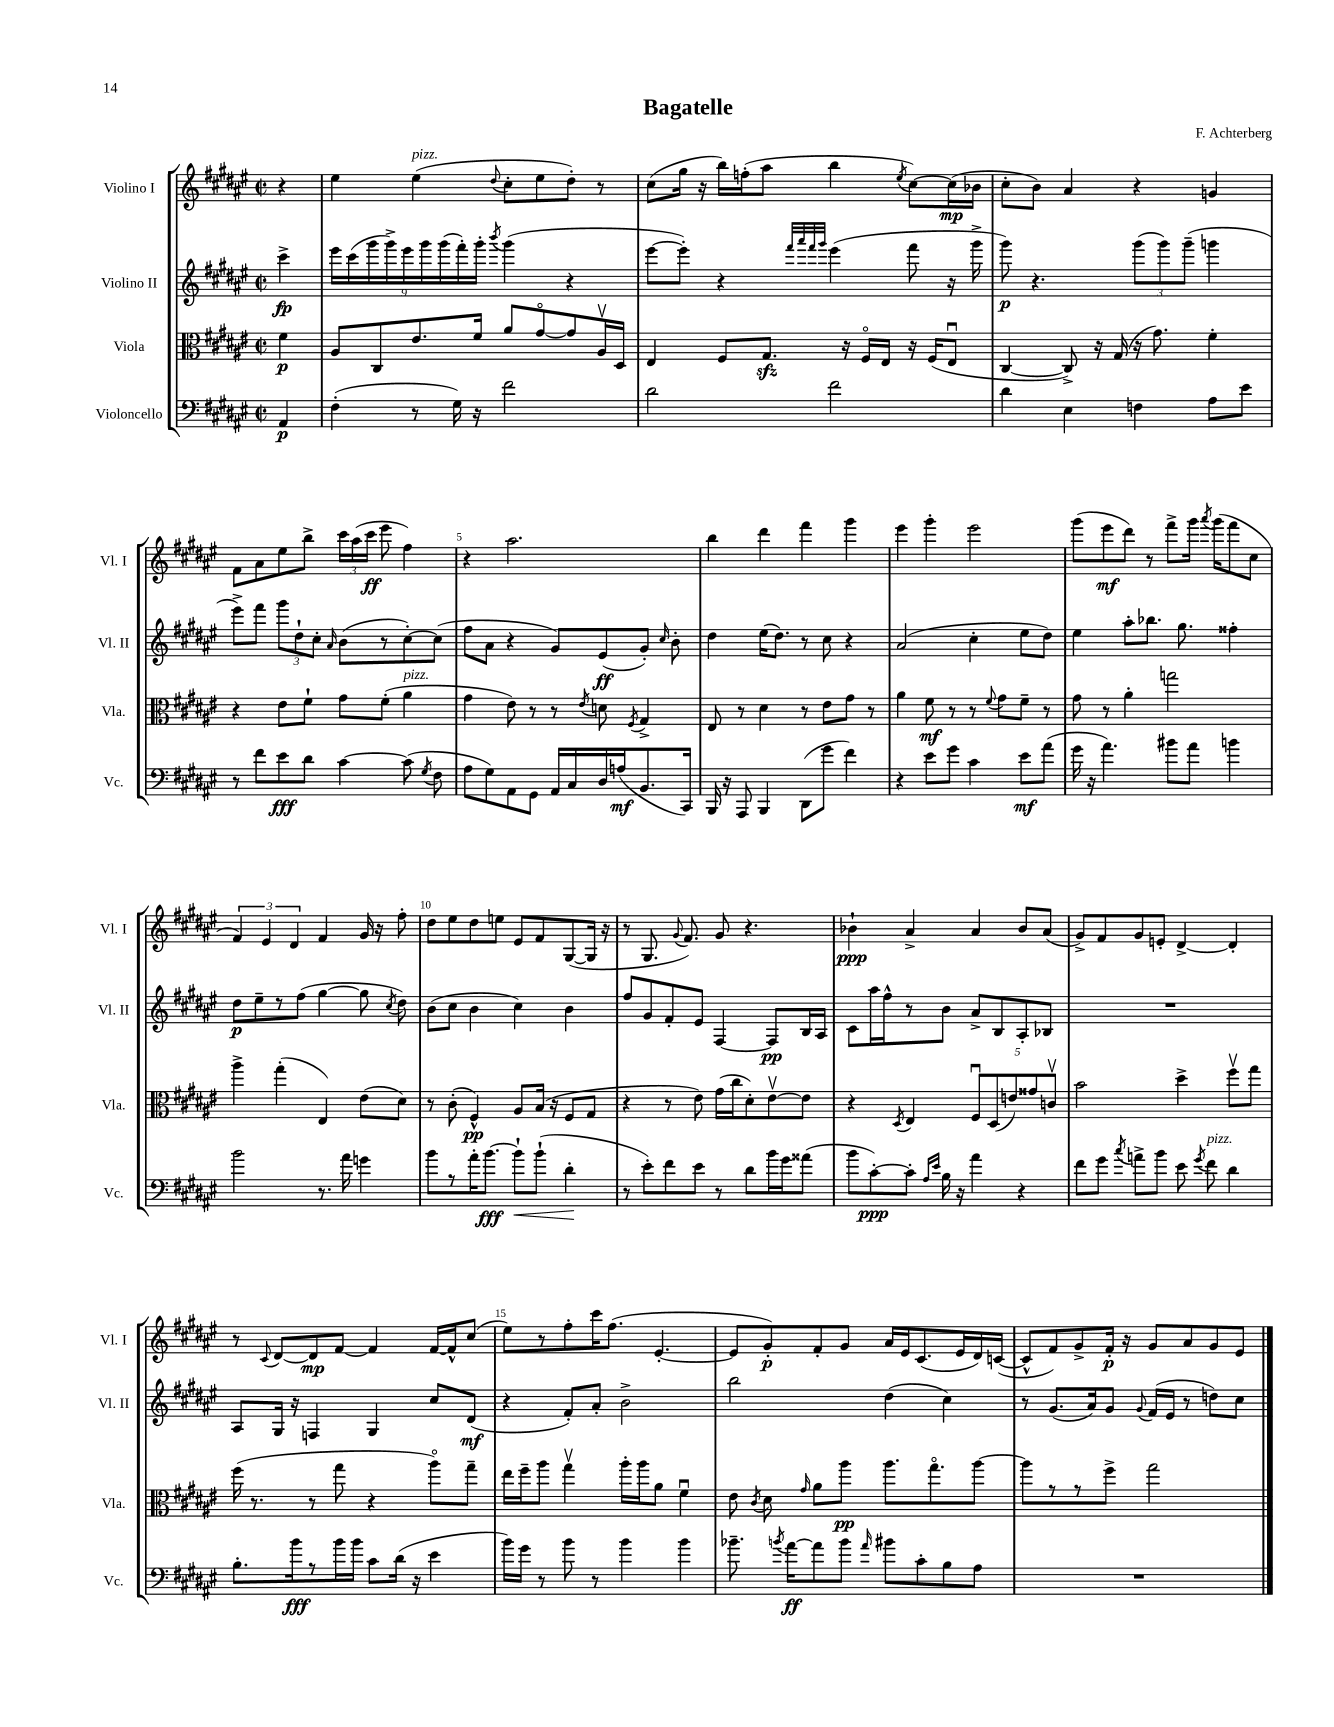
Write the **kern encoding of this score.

**kern	**kern	**kern	**kern
*staff4	*staff3	*staff2	*staff1
*clefF4	*clefC3	*clefG2	*clefG2
*k[f#c#g#d#a#e#]	*k[f#c#g#d#a#e#]	*k[f#c#g#d#a#e#]	*k[f#c#g#d#a#e#]
*M2/2	*M2/2	*M2/2	*M2/2
*met(c|)	*met(c|)	*met(c|)	*met(c|)
4AA#/	4f#\	4ccc#^\	4r
=	=	=	=
(4F#'\	8A#/L	18eee#\LL	4ee#\
.	.	(18ccc#\	.
.	.	18ggg#\	.
.	8C#/	.	.
.	.	18ggg#^\)	.
.	.	18eee#\	.
8r	8.e#/	.	(4ee#\
.	.	18ggg#\	.
.	.	(18ggg#\	.
16G#\)	.	.	.
.	.	18fff#'\)	.
16r	16f#/Jk	.	.
.	.	18ggg#'\JJ	.
.	.	8qbbb/	8qqdd#/
2f#\	8a#/L	(4ggg#\	8cc#'\L
.	[8g#o/	.	8ee#\
.	8g#/]	4r	8dd#'\J)
.	16A#v/L	.	8r
.	16D#/JJ	.	.
=	=	=	=
2d#\	4E#/	[8eee#\L	(8cc#\L
.	.	8eee#'\]J)	16gg#\Jk
.	.	.	16r
.	8F#/L	4r	16bb\LL)
.	.	.	(16ff'\J
.	8.G#/J	.	8aa#\J
.	.	32qqfff#/LLL	.
.	.	32qqaaa#/	.
.	.	32qqfff#/	.
.	.	32qqggg#/JJJ	.
2f#\	.	(4eee#\	4bb\
.	16r	.	.
.	16F#o/LL	.	.
.	16E#/JJ	.	.
.	.	.	8qee#/
.	16r	8fff#\	[8cc#\L)
.	(16F#/LK	.	.
.	8E#u/J	16r	(16cc#\]L
.	.	16ggg#^\	16b-\JJ
=	=	=	=
4d#\	[4C#/	8ggg#\)	8cc#'\L
.	.	4.r	8b\J)
4E#\	8C#^/])	.	4a#/
.	16r	.	.
.	(16G#/	.	.
4F\	16r	(12ggg#\L	4r
.	8.g#\)	.	.
.	.	12ggg#\)	.
.	.	(12ggg#~\J	.
8A#\L	4f#'\	4ggg\	4g/
8e#\J	.	.	.
=	=	=	=
8r	4r	8eee#^\L)	8f#\L
8f#\L	.	8fff#\J	8a#\
8e#\	8e#\L	12ggg#\L	8ee#\
.	.	12dd#`\	.
8d#\J	8f#`\J	.	8bb^\J
.	.	12cc#'\J	.
.	.	16qqa#/	.
[4c#\	8g#\L	(8b\L	24ccc#\LL
.	.	.	(24aa#\
.	.	.	24ccc#\JJ
.	(8f#'\J	8r	8eee#\
(8c#\]	4a#\	[8cc#'\)	4ff#\)
8qG#/	.	.	.
8F#\	.	(8cc#\]J	.
=	=	=	=
8A#\L	4g#\	8ff#\L	4r
8G#\)	.	8a#\J	.
8AA#\	8e#\)	4r	2.aa#\
8GG#\J	8r	.	.
16AA#/LL	8r	8g#/L)	.
16C#/	.	.	.
.	8qe#/	.	.
16D#/	8d\	(8e#/	.
(16A/J	.	.	.
.	8qF#/	.	.
8.BB/	4G#^/	8g#'/J)	.
.	.	16qqcc#/	.
.	.	8b'\	.
16CC#/Jk)	.	.	.
=	=	=	=
16BBB/	8E#/	4dd#\	4bb\
16r	.	.	.
8AAA#/	8r	.	.
4BBB/	4d#\	(16ee#\LK	4ddd#\
.	.	8.dd#\J)	.
(8DD#\L	8r	8r	4fff#\
8g#\J	8e#\L	8cc#\	.
4f#\)	8g#\J	4r	4ggg#\
.	8r	.	.
=	=	=	=
4r	4a#\	(2a#/	4eee#\
8e#\L	8f#\	.	4ggg#'\
8g#\J	8r	.	.
4c#\	8r	4cc#'\	2eee#\
.	8qqf#/	.	.
.	8g#\L	.	.
8e#\L	8f#~\J	8ee#\L	.
(8a#\J	8r	8dd#\J)	.
=	=	=	=
16g#\	8g#\	4ee#\	(8ggg#\L
16r	.	.	.
4.a#\)	8r	.	8eee#\
.	4a#'\	8aa#'\L	8ddd#\J)
.	.	8.bb-\J	8r
8b#\L	2gg\	.	8fff#^\L
.	.	8.gg#\	.
8a#\J	.	.	16ggg#\Jk
.	.	.	8qaaa#/
.	.	.	(16ggg#\LK
4b\	.	4ff##'\	8fff#\
.	.	.	8cc#\J
=	=	=	=
2b\	4aa#^\	8dd#\L	6f#/)
.	.	8ee#~\	.
.	.	.	6e#/
.	(4gg#'\	8r	.
.	.	.	6d#/
.	.	(8ff#\J	.
8.r	4E#/)	[4gg#\	4f#/
16a#\	.	.	.
4g\	(8e#\L	8gg#\]	16g#/
.	.	.	16r
.	.	8qcc#/	.
.	8d#\J)	8dd#\)	8ff#'\
=	=	=	=
8b\L	8r	(8b\L	8dd#\L
8r	(8c#'\	8cc#\J	8ee#\
16a#'\K	4F#^^/)	4b\	8dd#\
[8.b\J	.	.	.
.	.	.	8ee\J
8b`\]L	8A#/L	4cc#\)	8e#/L
(8b`\J	(16B/Jk	.	8f#/
.	16r	.	.
4d#'\	8F#/L	4b\	([8G#/
.	8G#/J	.	16G#/]Jk
.	.	.	16r
=	=	=	=
8r	4r	8ff#/L	8r
8e#'\L)	.	8g#/	8.G#/
8f#\	8r	8f#'/	.
.	.	.	8qqg#/
.	.	.	8.f#/)
8e#\J	8e#\)	8e#/J	.
8r	(16g#\LL	[4F#/	8g#/
.	16cc#\J	.	.
8d#\L	8d#'\)	.	4.r
16b\L	[8e#v\	8F#/]L	.
16g#\J	.	.	.
(8a##\J	8e#\]J	16B/L	.
.	.	16A#/JJ	.
=	=	=	=
8b\L	4r	8c#\L	4b-`\
[8c#'\)	.	16aa#\L	.
.	.	16ff#^^\J	.
.	8qD#/	.	.
8c#'\]J	4E#/	8r	4a#^/
16qqA#/LL	.	.	.
16qqe#/JJ	.	.	.
16B\	.	8b\J	.
16r	.	.	.
4a#\	10F#u/L	8a#^/L	4a#/
.	(10D#/	.	.
.	.	8B/	.
.	10e/)	.	.
4r	.	8A#'/	8b-/L
.	10g##/	.	.
.	.	8B-/J	(8a#/J
.	10cv/J	.	.
=	=	=	=
8f#\L	2b\	1r	8g#^/L)
8g#\J	.	.	8f#/
8qcc#/	.	.	.
8a^\L	.	.	8g#/
8b\J	.	.	8e'/J
8e#\	4dd#^\	.	[4d#^/
8qg#/	.	.	.
8f#\	.	.	.
4d#\	8ff#v\L	.	4d#'/]
.	8gg#\J	.	.
=	=	=	=
8.B'\L	(16ff#\	8A#/L	8r
.	8.r	.	.
.	.	.	8qqc#/
.	.	16G#/Jk	[8d#/L
16b\k	.	16r	.
8r	8r	4F/	8d#/]
16b\L	8gg#\	.	[8f#/J
16b\JJ	.	.	.
8c#\L	4r	4G#/	4f#/]
(16d#\Jk	.	.	.
16r	.	.	.
4e#\	8aa#o\L)	8cc#/L	[16f#/LL
.	.	.	16f#^^/]J
.	8gg#~\J	(8d#/J	(8cc#/J
=	=	=	=
16b\LL)	16ee#\LL	4r	8ee#\L)
16g#\JJ	16ff#~\J	.	.
8r	8aa#\J	.	8r
8b\	4gg#v\	8f#'/L)	8ff#'\
8r	.	8a#'/J	16ccc#\K
.	.	.	(8.ff#\J
4b\	16aa#'\LL	2b^\	.
.	16aa#\J	.	.
.	8a#\J	.	[4.e#'/
4b\	4f#u\	.	.
=	=	=	=
8.b-~\	8e#\	2bb\	8e#/]L
.	8qc#/	.	.
.	8d#\	.	8g#'/)
8qb/	.	.	.
[16a#\LK	.	.	.
.	16qqg#/	.	.
8a#\]	8a#\L	.	8f#'/
8b\J	8aa#\J	.	8g#/J
16qqa#/	.	.	.
8b#\L	8.aa#\L	(4dd#\	16a#/LL
.	.	.	16e#/J
8c#'\	.	.	(8.c#/
.	8.gg#o\	.	.
8B\	.	4cc#\)	.
.	.	.	16e#/L
8A#\J	[8aa#\J	.	16d#/)
.	.	.	([16c/JJ
=	=	=	=
1r	8aa#\]L	8r	8c^^/]L
.	8r	(8.g#/L	8f#/)
.	8r	.	8g#^/
.	.	16a#/k)	.
.	8ff#^\J	8g#/J	16f#'/Jk
.	.	.	16r
.	.	8qqg#/	.
.	2gg#\	(16f#/LL	8g#/L
.	.	16e#/JJ	.
.	.	8r	8a#/
.	.	8dd\L)	8g#/
.	.	8cc#\J	8e#/J
==	==	==	==
*-	*-	*-	*-
